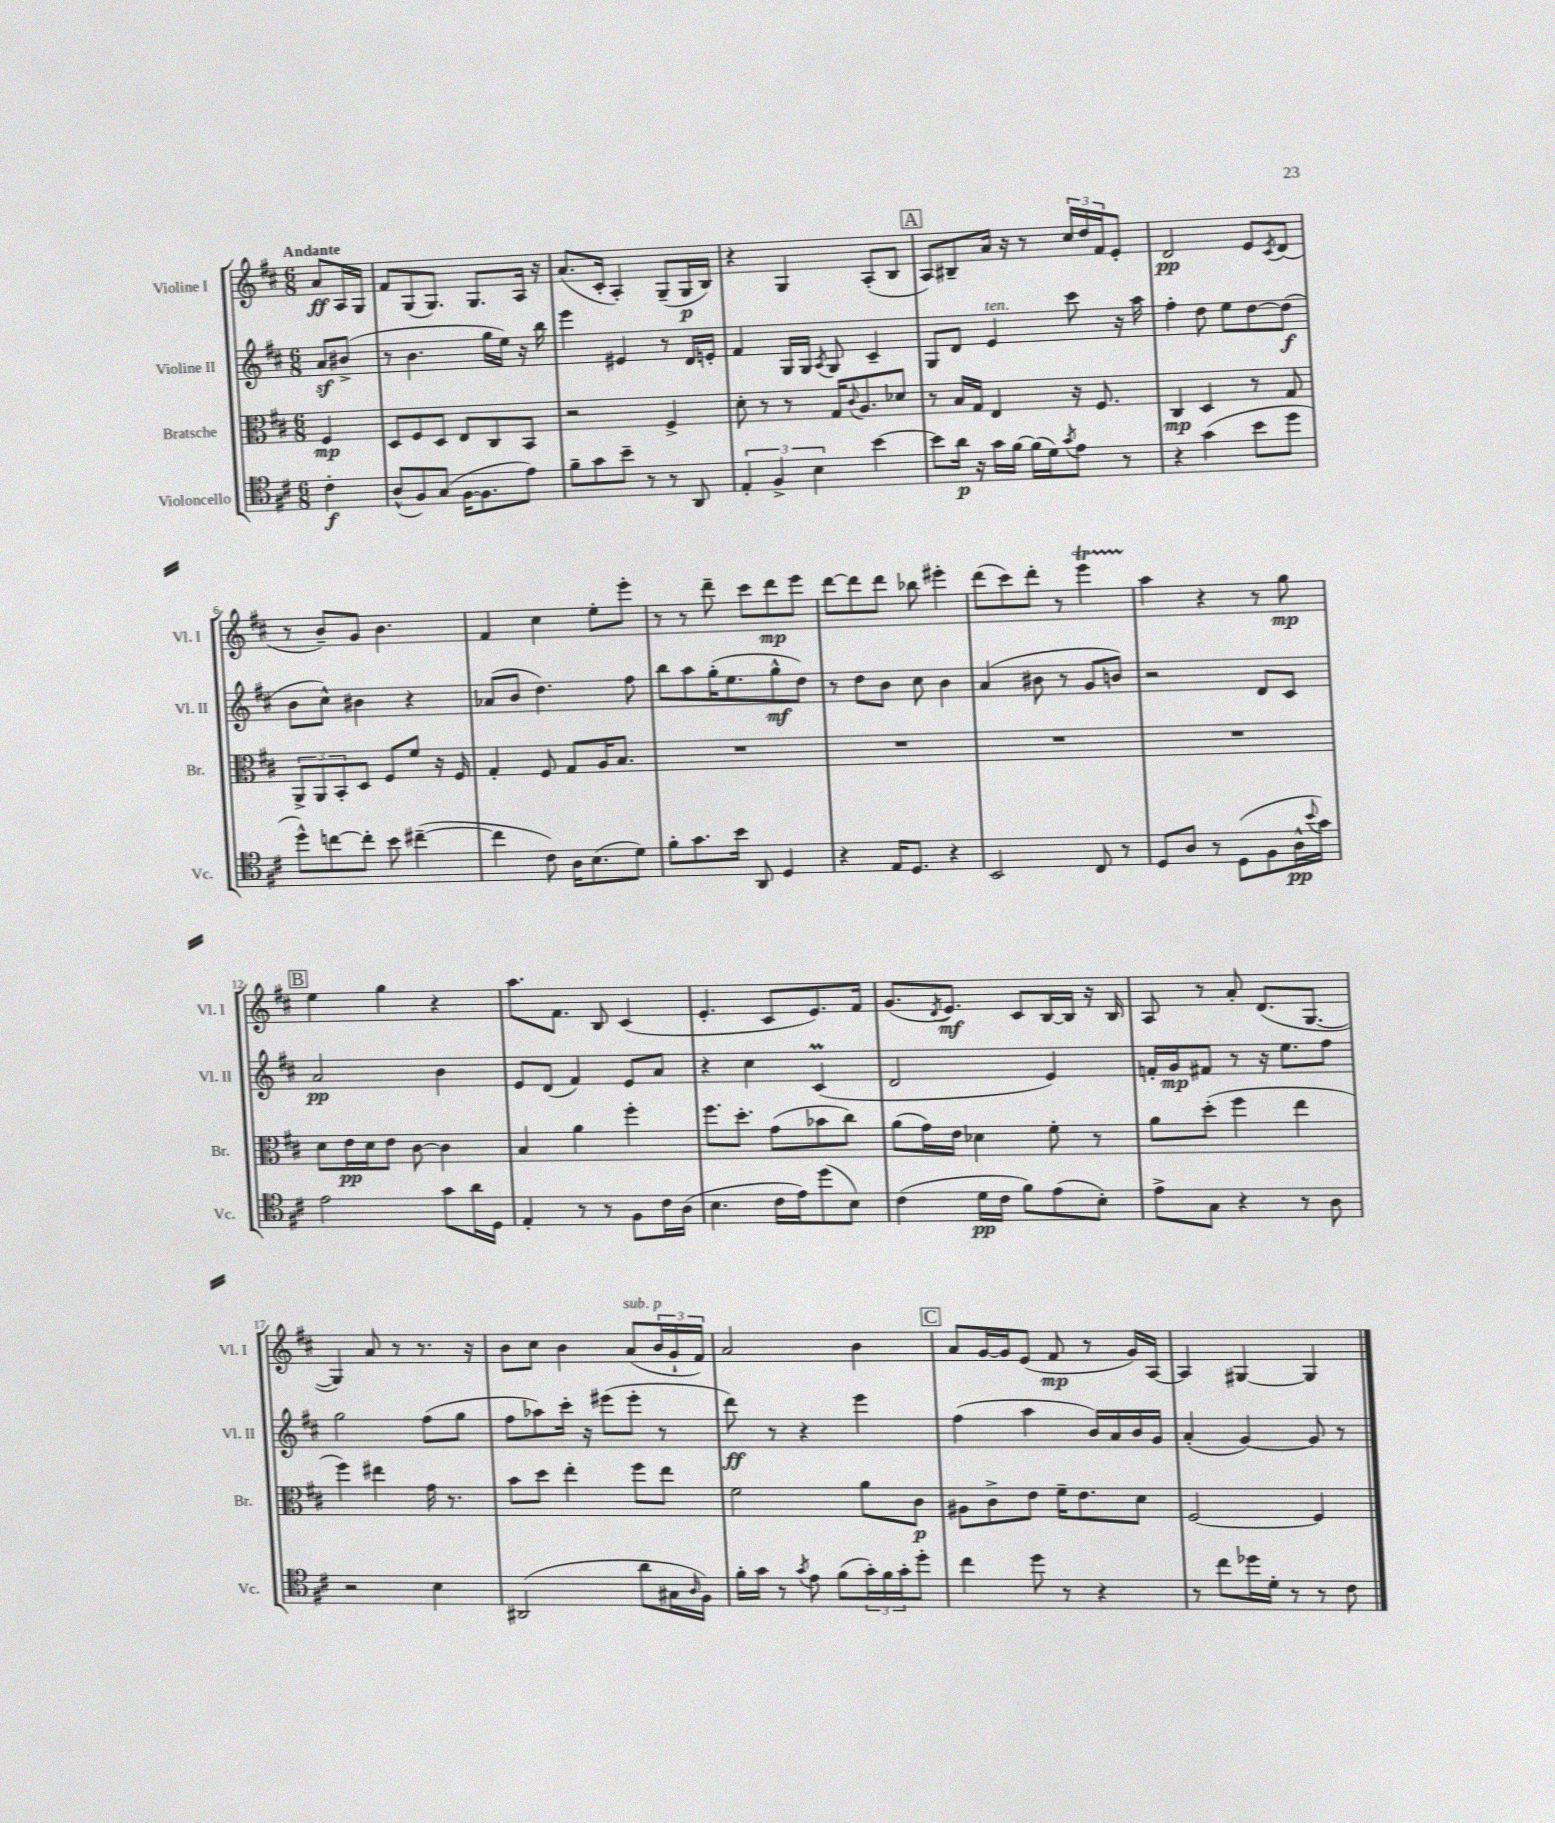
<<
\new StaffGroup <<
\new Staff = "s0" \with { instrumentName = "Violine I" shortInstrumentName = "Vl. I" } {
    \clef treble \key d \major \numericTimeSignature \time 6/8 \partial 4 \tempo "Andante"
    a'8\ff a16 g16 |
    fis'8 g8( g8.) g8. a16 r16 |
    a'8.( cis'16-. a4-.) g8--( g16\p b16) |
    r4 g4 a8-.( b8 |
    \mark \markup { \box "A" } a8) bis8-- a'16 r16 r8 \tuplet 3/2 { cis''16 d''16 fis'16 } e'8-. |
    d'2\pp e'8 \acciaccatura { cis'8 } d'8( |
    r8 b'8--) g'8 b'4. |
    fis'4 cis''4 e''8-. e'''8-. |
    r8 r8 d'''8-- cis'''8 d'''8\mp e'''8 |
    d'''8~ d'''8 d'''8 bes''8 eis'''4-. |
    d'''8( cis'''8) d'''8-. r8 e'''4\startTrillSpan |
    a''4\stopTrillSpan r4 r8 g''8\mp |
    \mark \markup { \box "B" } e''4 g''4 r4 |
    a''8. fis'8. b8 cis'4( |
    e'4.-. cis'8 e'8.) fis'16 |
    g'8.( \acciaccatura { d'8 } e'8.\mf) cis'8 b16~ b16 r16 b16 |
    a8 r8 a'8-. d'8.( g8.~ |
    g4) a'8 r8 r8. r16 |
    b'8 cis''8 b'4 a'8^\markup { \italic "sub. p" }( \tuplet 3/2 { b'16 g'16-! fis'16) } |
    a'2 b'4 |
    \mark \markup { \box "C" } a'8 g'16~ g'16 e'8( fis'8\mp r8 g'16) a16~ |
    a4 gis4~ gis4 \bar "|." |
}
\new Staff = "s1" \with { instrumentName = "Violine II" shortInstrumentName = "Vl. II" } {
    \clef treble \key d \major \numericTimeSignature \time 6/8 \partial 4
    a'8\sf bis'8->( |
    r8 b'4. g''16 e''16) r16 b''16 |
    e'''4 eis'4 r8 d'16 e'16-. |
    fis'4 g16 g16 \acciaccatura { a8 } g8 cis'4-- |
    \mark \markup { \box "A" } g8 d'8 e'4^\markup { \italic "ten." } cis'''8 r16 a''16 |
    fis''4-. d''8 e''8 d''8~ d''8\f( |
    b'8 cis''8-^) bis'4 r4 |
    aes'8( b'8 d''4.) fis''8 |
    b''8 a''8 g''16-.( e''8. g''8-^\mf d''8) |
    r8 d''8 b'8 cis''8 b'4 |
    a'4( bis'8 r8 g'8 b'8) |
    r2 d'8 cis'8 |
    \mark \markup { \box "B" } a'2\pp b'4 |
    e'8 d'8( fis'4) e'8 a'8 |
    r4 cis''4 cis'4\prall( |
    d'2 e'4) |
    f'16-. g'16\mp fis'8 r8 r16 e''8. fis''8 |
    g''2 fis''8( g''8 |
    fis''8 aes''8) cis'''16-. r16 eis'''8( eis'''8-. r8 |
    d'''8\ff) r8 r4 e'''4 |
    \mark \markup { \box "C" } fis''4( a''4 b'16) a'16 b'16 g'16 |
    a'4-.( g'4~) g'8 r8 \bar "|." |
}
\new Staff = "s2" \with { instrumentName = "Bratsche" shortInstrumentName = "Br." } {
    \clef alto \key d \major \numericTimeSignature \time 6/8 \partial 4
    fis4\mp |
    d8 fis8 d8 e8 cis8 b,8 |
    r2 fis4-> |
    d'8-. r8 r8 g16 \appoggiatura { cis'8 } a8. des'8 |
    \mark \markup { \box "A" } r8 b16 g16 e4 r16 fis8. |
    cis4\mp d4 r8 g8 |
    \tuplet 3/2 { a,8-> a,8 b,8-. } d8 fis8 fis'8 r16 fis16 |
    g4-. fis8 g8 a16 b8. |
    R2. |
    R2. |
    R2. |
    R2. |
    \mark \markup { \box "B" } d'8 e'16\pp d'16 e'8 cis'8~ cis'4 |
    b4 a'4 fis''4-. |
    fis''8. d''8.-. g'8( bes'8 cis''8) |
    a'8( g'16) e'16 des'4 fis'8-. r8 |
    a'8 d''8-.( fis''4 e''4 |
    fis''4) eis''4 g'16 r8. |
    b'8 d''8 e''4-. fis''8 e''8 |
    fis'2 a'8 cis'8\p |
    \mark \markup { \box "C" } ais8 cis'8-> e'8 fis'16-- e'8. d'8 |
    fis2~ fis4 \bar "|." |
}
\new Staff = "s3" \with { instrumentName = "Violoncello" shortInstrumentName = "Vc." } {
    \clef tenor \key d \major \numericTimeSignature \time 6/8 \partial 4
    cis'4-.\f |
    a8-^( fis8) g8( fis16~ fis8. e'8) |
    fis'8-- g'8 b'8-- r8 r8 a,8 |
    \tuplet 3/2 { e4-. fis4-> b4 } b'4~ |
    \mark \markup { \box "A" } b'8 a'16\p r16 g'16 fis'16~ fis'16( d'16) \acciaccatura { g'8 } e'8 r8 |
    r4 g'4( b'8 d''8 |
    d''8-^) c''8~ c''8-. b'8 cis''4~--( |
    cis''4 cis'8) a16 b8.( d'8) |
    fis'8-. g'8. b'16 a,8 d4 |
    r4 e16 d8. r4 |
    b,2 cis8 r8 |
    d8 a8 r8 d8( fis8 a16-^\pp \appoggiatura { b'8 } g'16) |
    \mark \markup { \box "B" } e'2 g'8 a'16 d16 |
    e4-. r8 r8 fis8 cis'16 a16( |
    b4. cis'16 e'16) d''8( b8) |
    cis'4( d'16\pp cis'16 fis'8) e'8( b8-.) |
    e'8-> g8 r4 r8 a8 |
    r2 b4 |
    ais,2( a'8 gis16 \grace { a16 } fis16) |
    fis'16-. g'16 r8 \acciaccatura { g'8 } e'8 fis'8( \tuplet 3/2 { g'16-.) fis'16 g'16-. } d''8-. |
    \mark \markup { \box "C" } cis''4 d''8 r8 r4 |
    r8 cis''8 des''16 d'16-. r8 r8 cis'8 \bar "|." |
}
>>
>>
